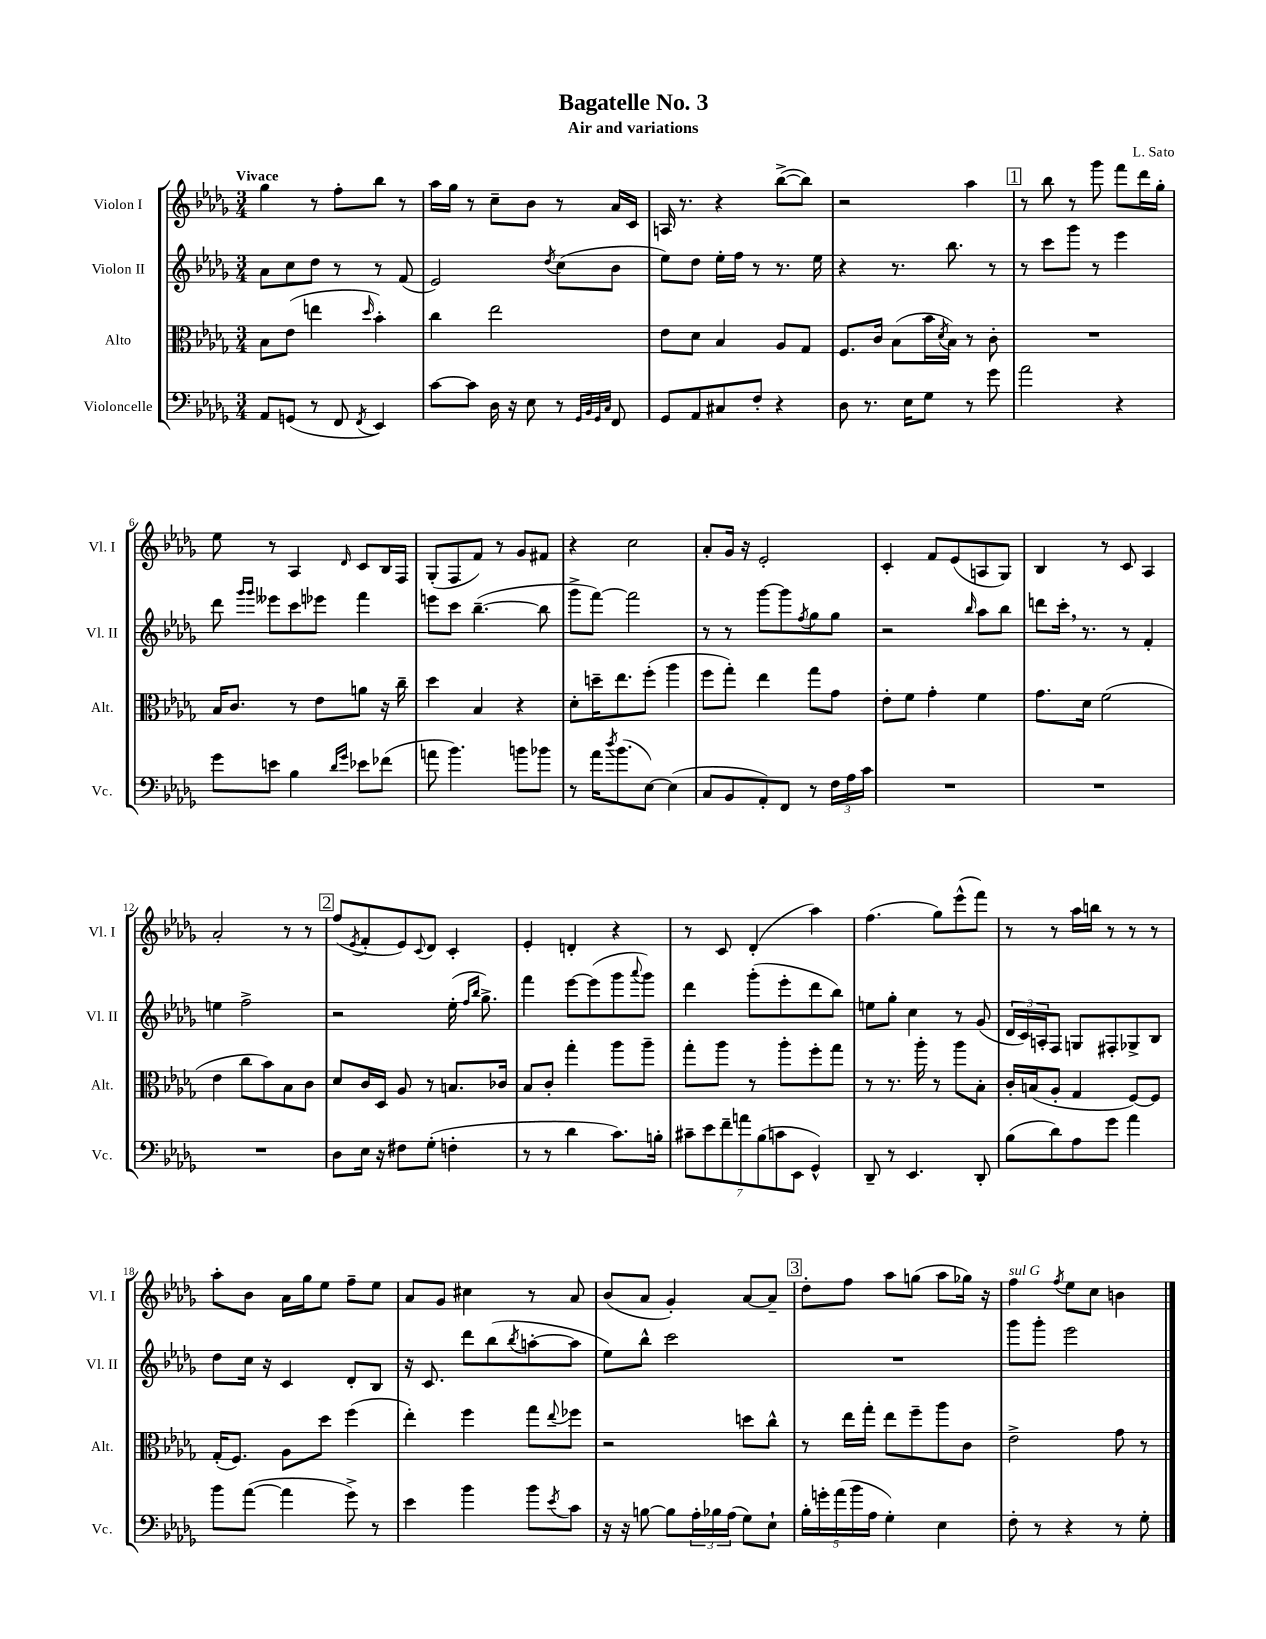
\header { title = "Bagatelle No. 3" composer = "L. Sato" subtitle = "Air and variations" }
<<
\new StaffGroup <<
\new Staff = "s0" \with { instrumentName = "Violon I" shortInstrumentName = "Vl. I" } {
    \clef treble \key des \major \numericTimeSignature \time 3/4 \tempo "Vivace"
    ges''4 r8 f''8-. bes''8 r8 |
    aes''16 ges''16 r8 c''8-- bes'8 r8 aes'16 c'16 |
    a16 r8. r4 bes''8~->( bes''8) |
    r2 aes''4 |
    \mark \markup { \box "1" } r8 bes''8 r8 ges'''8 f'''8 des'''16 ges''16-. |
    ees''8 r8 aes4 \grace { des'16 } c'8 bes16 f16 |
    ges8-.( f8 f'8) r8 ges'8 fis'8 |
    r4 c''2 |
    aes'8-. ges'16 r16 ees'2-. |
    c'4-. f'8 ees'8( a8 ges8) |
    bes4 r8 c'8 aes4 |
    aes'2-. r8 r8 |
    \mark \markup { \box "2" } f''8( \acciaccatura { ees'8 } f'8-. ees'8) \appoggiatura { c'8 } des'8 c'4-. |
    ees'4-. d'4-. r4 |
    r8 c'8 des'4-.( aes''4) |
    f''4.( ges''8) ees'''8-^( f'''8) |
    r8 r8 aes''16 b''16 r8 r8 r8 |
    aes''8-. bes'8 aes'16 ges''16 ees''8 f''8-- ees''8 |
    aes'8 ges'8 cis''4 r8 aes'8 |
    bes'8( aes'8 ges'4-.) aes'8~ aes'8-- |
    \mark \markup { \box "3" } des''8-. f''8 aes''8 g''8( aes''8 ges''16) r16 |
    f''4^\markup { \italic "sul G" } \acciaccatura { f''8 } ees''8 c''8 b'4 \bar "|." |
}
\new Staff = "s1" \with { instrumentName = "Violon II" shortInstrumentName = "Vl. II" } {
    \clef treble \key des \major \numericTimeSignature \time 3/4
    aes'8 c''8 des''8 r8 r8 f'8( |
    ees'2) \acciaccatura { des''8 } c''8( bes'8 |
    ees''8) des''8 ees''16-. f''16 r8 r8. ees''16 |
    r4 r8. bes''8. r8 |
    \mark \markup { \box "1" } r8 c'''8 ges'''8 r8 ees'''4 |
    des'''8 \grace { ges'''16 ges'''16 } eeses'''8 c'''8 ees'''8 f'''4 |
    e'''8 c'''8 bes''4.~--( bes''8 |
    ges'''8-> f'''8~) f'''2 |
    r8 r8 ges'''8~ ges'''8 \acciaccatura { f''8 } ges''8 ges''8 |
    r2 \grace { bes''16 } aes''8 bes''8 |
    d'''8 c'''16-. \breathe r8. r8 f'4-. |
    e''4 f''2-> |
    \mark \markup { \box "2" } r2 ees''16-.( \grace { f''16 bes''16 } ges''8.->) |
    f'''4 ees'''8~ ees'''8( ges'''8 \appoggiatura { aes'''8 } ges'''8) |
    des'''4 ges'''8-.( ees'''8-. des'''8 bes''8) |
    e''8 ges''8-. c''4 r8 ges'8( |
    \tuplet 3/2 { des'16 c'16) a16-. } f8 g8 fis8-. ges8-> bes8 |
    des''8 c''16 r16 c'4 des'8-. bes8 |
    r16 c'8. des'''8 bes''8( \acciaccatura { bes''8 } a''8~-. a''8 |
    ees''8) bes''8-^ c'''2 |
    \mark \markup { \box "3" } R2. |
    ges'''8 ges'''8-. ees'''2 \bar "|." |
}
\new Staff = "s2" \with { instrumentName = "Alto" shortInstrumentName = "Alt." } {
    \clef alto \key des \major \numericTimeSignature \time 3/4
    bes8 ees'8( e''4 \grace { des''16 } bes'4-.) |
    c''4 ees''2 |
    ees'8 des'8 bes4 aes8 ges8 |
    f8. c'16 bes8( bes'16 \acciaccatura { des'8 } bes16) r8 c'8-. |
    \mark \markup { \box "1" } R2. |
    bes16 c'8. r8 ees'8 a'8 r16 c''16-- |
    des''4 bes4 r4 |
    des'8-. d''16-- ees''8. f''8-.( aes''4 |
    f''8 ges''8-.) ees''4 ges''8 ges'8 |
    ees'8-. f'8 ges'4-. f'4 |
    ges'8. des'16 f'2( |
    ees'4 c''8 bes'8) bes8 c'8 |
    \mark \markup { \box "2" } des'8 c'16 des16 aes8 r8 b8. ces'16 |
    bes8 c'8-. ges''4-. aes''8 aes''8-- |
    ges''8-. aes''8 r8 aes''8-. f''8-. ges''8 |
    r8 r8. aes''16-. r8 aes''8 bes8-. |
    c'16-. b16( aes8-. ges4 f8~) f8 |
    ges16-.( f8.) aes8 des''8 f''4( |
    ees''4-.) f''4 ges''8 \appoggiatura { ees''8 } fes''8 |
    r2 d''8 c''8-^ |
    \mark \markup { \box "3" } r8 ees''16 ges''16-. ees''8 f''8-- aes''8 c'8 |
    ees'2-> ges'8 r8 \bar "|." |
}
\new Staff = "s3" \with { instrumentName = "Violoncelle" shortInstrumentName = "Vc." } {
    \clef bass \key des \major \numericTimeSignature \time 3/4
    aes,8 g,8( r8 f,8 \acciaccatura { f,8 } ees,4) |
    c'8~ c'8 des16 r16 ees8 r8 \grace { ges,32 bes,32 ges,32 c32 } f,8 |
    ges,8 aes,8 cis8 f8-. r4 |
    des8 r8. ees16 ges8 r8 ges'8 |
    \mark \markup { \box "1" } aes'2 r4 |
    ges'8 e'8 bes4 \grace { des'16 ges'16 } ees'8 fes'8( |
    a'8 bes'4.) b'8 bes'8 |
    r8 aes'16 \acciaccatura { des''8 } bes'8.( ees8~) ees4( |
    c8 bes,8 aes,8-.) f,8 r8 \tuplet 3/2 { f16 aes16 c'16 } |
    R2. |
    R2. |
    R2. |
    \mark \markup { \box "2" } des8 ees16 r16 fis8 ges8-.( f4-. |
    r8 r8 des'4 c'8.) b16-. |
    \tuplet 7/4 { cis'8-- ees'8 f'8-- a'8 bes8( c'8 ees,8 } ges,4-^) |
    des,8-- r8 ees,4. des,8-. |
    bes8( des'8) aes8 ges'8 aes'4 |
    bes'8 aes'8~( aes'4 ges'8->) r8 |
    ees'4 bes'4 bes'8 \acciaccatura { ees'8 } c'8 |
    r16 r16 b8~ b8 \tuplet 3/2 { aes16-. bes16 aes16( } ges8) ees8-! |
    \mark \markup { \box "3" } \tuplet 5/4 { bes16-. g'16-. aes'16( bes'16 aes16 } ges4-.) ees4 |
    f8-. r8 r4 r8 ges8-. \bar "|." |
}
>>
>>
